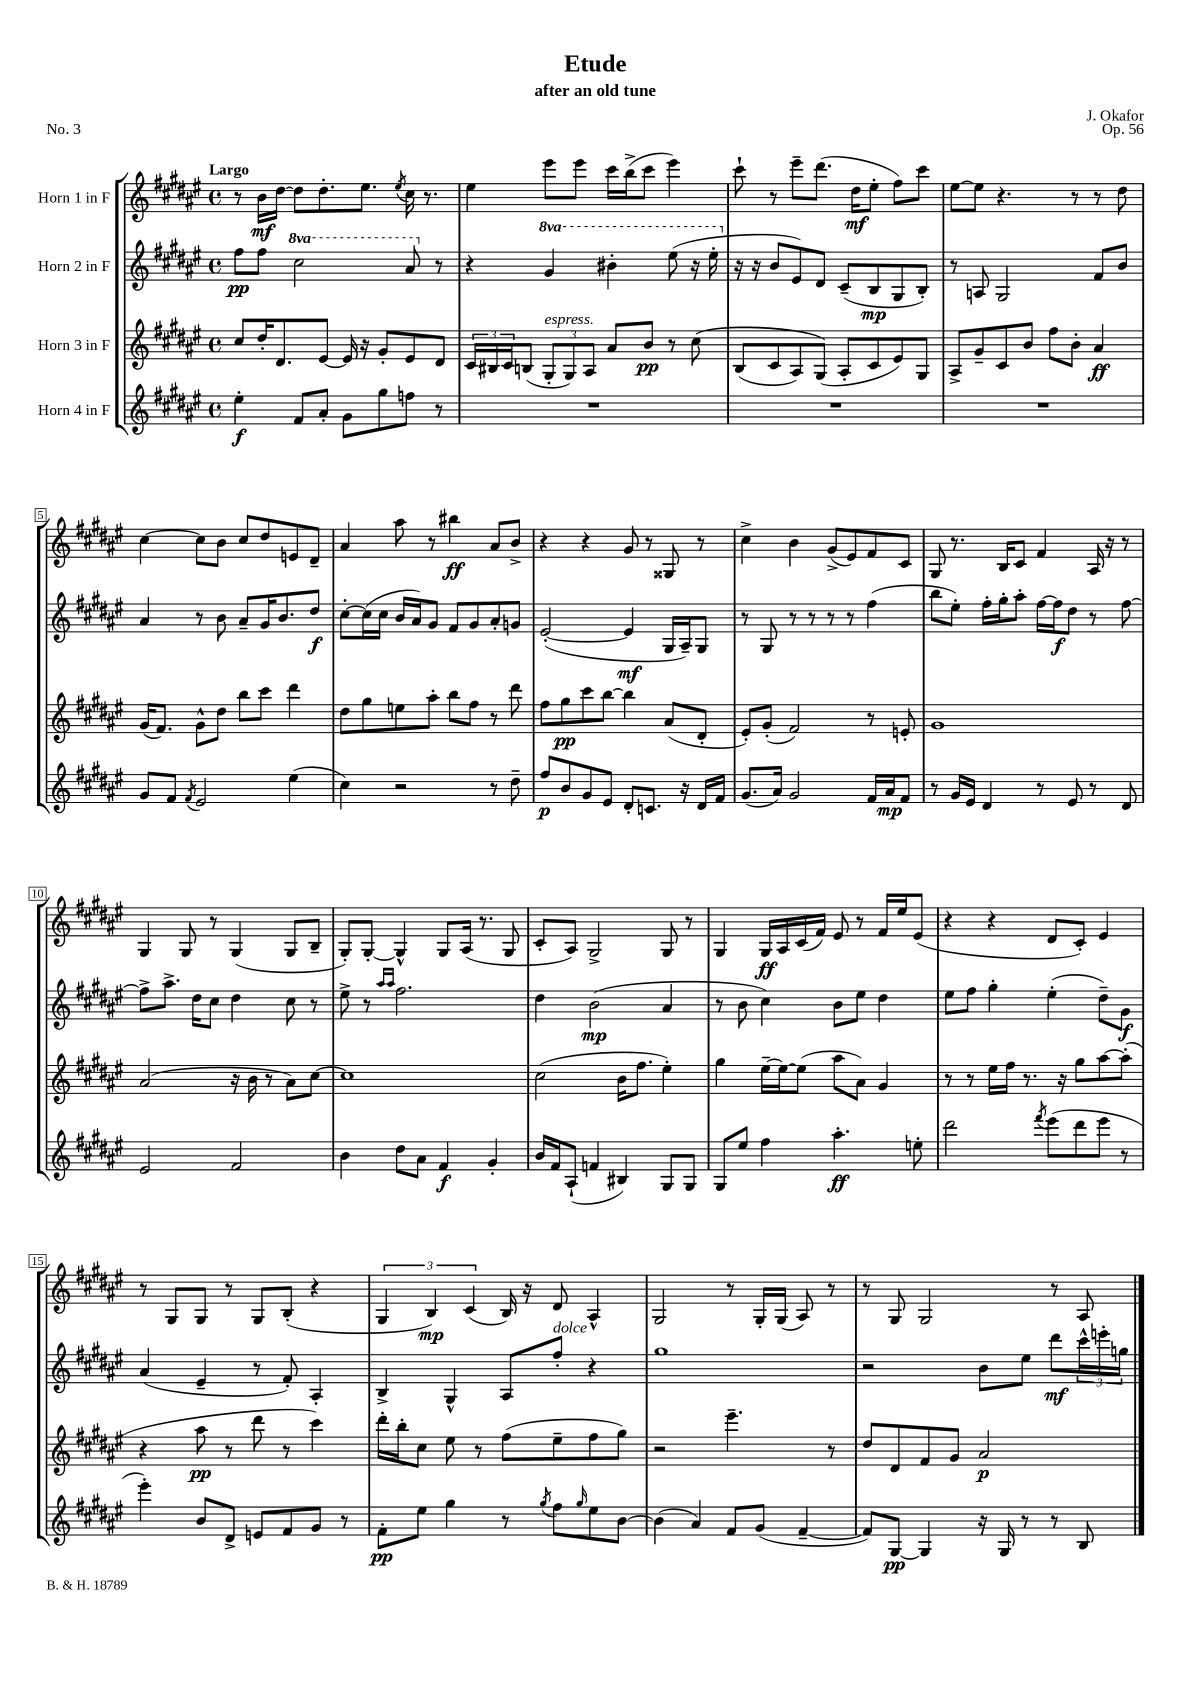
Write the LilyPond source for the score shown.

\header { title = "Etude" composer = "J. Okafor" subtitle = "after an old tune" opus = "Op. 56" piece = "No. 3" }
<<
\new StaffGroup <<
\new Staff = "s0" \with { instrumentName = "Horn 1 in F" } {
    \clef treble \key fis \major \defaultTimeSignature \time 4/4 \tempo "Largo"
    r8 b'16\mf dis''16~ dis''8 dis''8.-. eis''8. \acciaccatura { eis''8 } cis''16 r8. |
    eis''4 eis'''8 eis'''8 cis'''16 b''16->( cis'''8 eis'''4) |
    cis'''8-! r8 eis'''8-- dis'''8.( dis''16\mf eis''8-. fis''8) cis'''8 |
    eis''8~ eis''8 r4. r8 r8 dis''8 |
    cis''4~ cis''8 b'8 cis''8 dis''8 e'8 dis'8-- |
    ais'4 ais''8 r8 bis''4\ff ais'8 b'8-> |
    r4 r4 gis'8 r8 gisis8 r8 |
    cis''4-> b'4 gis'8->( eis'8) fis'8 cis'8 |
    gis8 r8. b16 cis'8 fis'4 ais16 r16 r8 |
    gis4 gis8 r8 gis4( gis8 b8-- |
    gis8-.) gis8~-. gis4-^ gis8 ais16( r8. gis8 |
    cis'8-. ais8) gis2-> gis8 r8 |
    gis4 gis16\ff ais16 cis'16( fis'16) eis'8 r8 fis'16 eis''16 eis'8( |
    r4 r4 dis'8 cis'8-.) eis'4 |
    r8 gis8 gis8 r8 gis8 b8-.( r4 |
    \tuplet 3/2 { gis4 b4\mp) cis'4( } b16) r16 dis'8 ais4-^ |
    gis2 r8 gis16-. gis16( ais8) r8 |
    r8 gis8 gis2 r8 ais8 \bar "|." |
}
\new Staff = "s1" \with { instrumentName = "Horn 2 in F" } {
    \clef treble \key fis \major \defaultTimeSignature \time 4/4 \set Staff.ottavationMarkups = #ottavation-simple-ordinals
    fis''8\pp fis''8 \ottava #1 cis'''2 ais''8 \ottava #0 r8 |
    r4 \ottava #1 gis''4 bis''4-. eis'''8( r16 eis'''16-. \ottava #0 |
    r16 r16 b'8 eis'8) dis'8 cis'8--( b8\mp gis8 b8-.) |
    r8 a8 gis2 fis'8 b'8 |
    ais'4 r8 b'8 ais'8-- gis'16 b'8. dis''8\f |
    cis''8~-. cis''16( cis''16 b'16 ais'16) gis'8 fis'8 gis'8 ais'8-. g'8 |
    eis'2~-.( eis'4\mf gis16 ais16--) gis8 |
    r8 gis8 r8 r8 r8 r8 fis''4( |
    b''8 eis''8-.) fis''16-. gis''16-. ais''8-. fis''16~ fis''16\f dis''8 r8 fis''8~ |
    fis''8-> ais''8.-> dis''16 cis''8 dis''4 cis''8 r8 |
    eis''8-> r8 \grace { ais''16 ais''16 } fis''2. |
    dis''4 b'2\mp( ais'4 |
    r8 b'8 cis''4) b'8 eis''8 dis''4 |
    eis''8 fis''8 gis''4-. eis''4-.( dis''8--) gis'8\f |
    ais'4( eis'4-- r8 fis'8-.) ais4-. |
    b4-> gis4-^ ais8 fis''8-.^\markup { \italic "dolce" } r4 |
    gis''1 |
    r2 b'8 eis''8 dis'''8\mf \tuplet 3/2 { cis'''16-^ e'''16-. g''16 } \bar "|." |
}
\new Staff = "s2" \with { instrumentName = "Horn 3 in F" } {
    \clef treble \key fis \major \defaultTimeSignature \time 4/4
    cis''8 dis''16-. dis'8. eis'8~ eis'16 r16 gis'8-. eis'8 dis'8 |
    \tuplet 3/2 { cis'16 bis16 cis'16 } b8( \tuplet 3/2 { gis8-.^\markup { \italic "espress." } gis8) ais8 } ais'8 b'8\pp r8 cis''8\( |
    b8( cis'8 ais8) gis8(\) ais8-. cis'8 eis'8) gis8 |
    ais8-> gis'8-- cis'8 b'8 fis''8 b'8-. ais'4\ff |
    gis'16( fis'8.) gis'8-^ dis''8 b''8 cis'''8 dis'''4 |
    dis''8 gis''8 e''8 ais''8-. b''8 fis''8 r8 dis'''8 |
    fis''8 gis''8\pp cis'''8 b''8~ b''4 ais'8( dis'8-. |
    eis'8-.) gis'8-.( fis'2) r8 e'8-. |
    gis'1 |
    ais'2( r16 b'16 r8 ais'8) cis''8~ |
    cis''1 |
    cis''2( b'16 fis''8. eis''4-.) |
    gis''4 eis''16~-- eis''16~ eis''8( ais''8 ais'8) gis'4 |
    r8 r8 eis''16 fis''16 r8. r16 gis''8 ais''8~ ais''8-.( |
    r4 ais''8\pp r8 dis'''8 r8 cis'''4) |
    dis'''16-. b''16-. cis''8 eis''8 r8 fis''8( eis''8-- fis''8 gis''8) |
    r2 eis'''4.-- r8 |
    dis''8 dis'8 fis'8 gis'8 ais'2\p \bar "|." |
}
\new Staff = "s3" \with { instrumentName = "Horn 4 in F" } {
    \clef treble \key fis \major \defaultTimeSignature \time 4/4
    eis''4-.\f fis'8 ais'8-. gis'8 gis''8 f''8 r8 |
    R1 |
    R1 |
    R1 |
    gis'8 fis'8 \acciaccatura { fis'8 } eis'2 eis''4( |
    cis''4) r2 r8 dis''8-- |
    fis''8\p b'8 gis'8 eis'8 dis'8-. c'8. r16 dis'16 fis'16 |
    gis'8.( ais'16) gis'2 fis'16 ais'16\mp fis'8 |
    r8 gis'16 eis'16 dis'4 r8 eis'8 r8 dis'8 |
    eis'2 fis'2 |
    b'4 dis''8 ais'8 fis'4\f gis'4-. |
    b'16 fis'16 ais8-!( f'4 bis4) gis8 gis8 |
    gis8 eis''8 fis''4 ais''4.-.\ff e''8-. |
    dis'''2 \acciaccatura { fis'''8 } eis'''8( dis'''8 eis'''8 r8 |
    eis'''4-.) b'8 dis'8-> e'8 fis'8 gis'8 r8 |
    fis'8-.\pp eis''8 gis''4 r8 \acciaccatura { gis''8 } fis''8 \grace { gis''16 } eis''8 b'8~ |
    b'4( ais'4) fis'8 gis'8( fis'4~-- |
    fis'8) gis8~\pp gis4 r16 gis16 r8 r8 b8 \bar "|." |
}
>>
>>
\layout { \context { \Score \override BarNumber.stencil = #(make-stencil-boxer 0.1 0.3 ly:text-interface::print) } }
